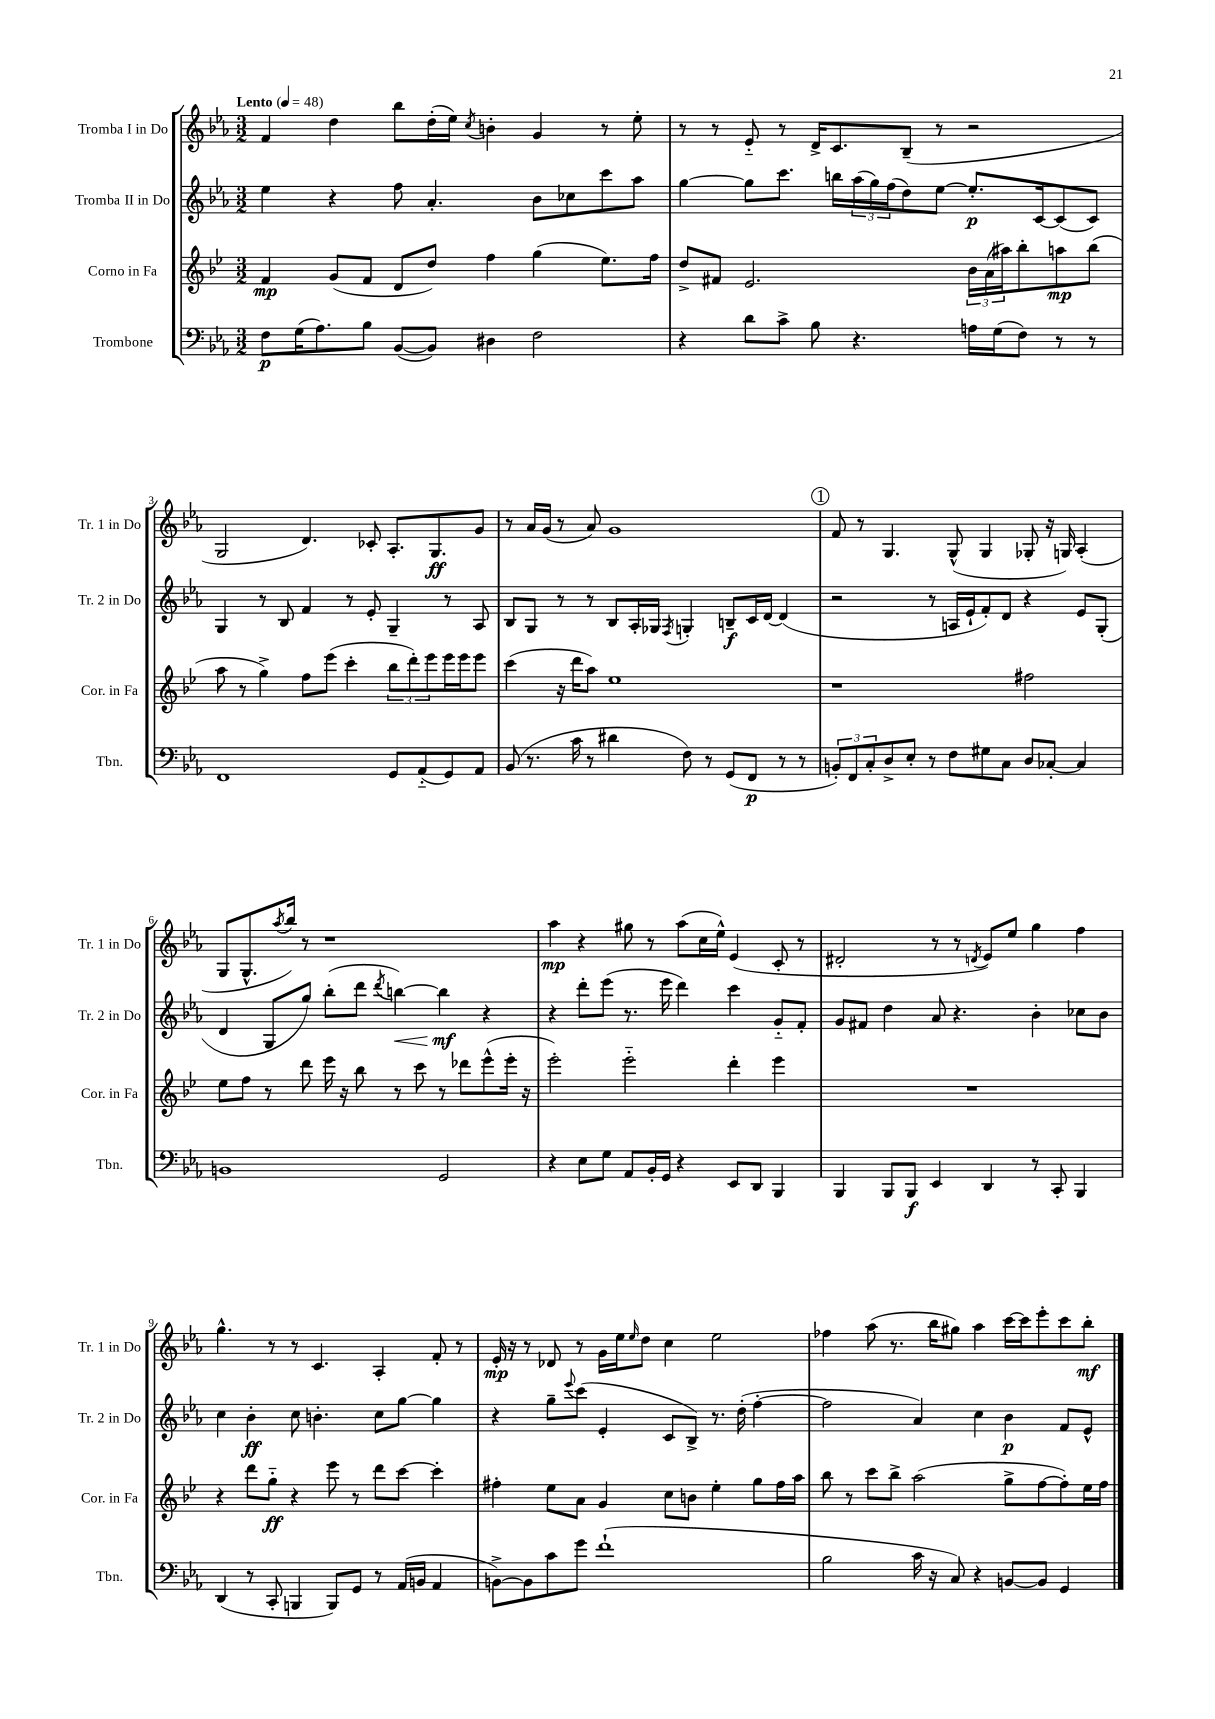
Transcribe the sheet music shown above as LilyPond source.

<<
\new StaffGroup <<
\new Staff = "s0" \with { instrumentName = "Tromba I in Do" shortInstrumentName = "Tr. 1 in Do" } {
    \clef treble \key ees \major \numericTimeSignature \time 3/2 \tempo "Lento" 4 = 48
    f'4 d''4 bes''8 d''16-.( ees''16) \acciaccatura { c''8 } b'4-. g'4 r8 ees''8-. |
    r8 r8 ees'8-_ r8 d'16-> c'8. bes8--( r8 r2 |
    g2 d'4.) ces'8-. aes8.-. g8.\ff g'8 |
    r8 aes'16 g'16( r8 aes'8) g'1 |
    \mark \markup { \circle "1" } f'8 r8 g4. g8-^( g4 ges8-. r16 g16) aes4-.( |
    g8 g8.-^ \acciaccatura { aes''8 } bes''16) r8 r1 |
    aes''4\mp r4 gis''8 r8 aes''8( c''16 ees''16-^) ees'4( c'8-. r8 |
    dis'2-. r8 r8 \acciaccatura { d'8 } ees'8) ees''8 g''4 f''4 |
    g''4.-^ r8 r8 c'4. aes4-. f'8-. r8 |
    ees'16-.\mp r16 r8 des'8 r8 g'16 ees''16 \grace { ees''16 } d''8 c''4 ees''2 |
    fes''4 aes''8( r8. bes''16 gis''8) aes''4 c'''16~ c'''16 ees'''8-. c'''8 bes''8-.\mf \bar "|." |
}
\new Staff = "s1" \with { instrumentName = "Tromba II in Do" shortInstrumentName = "Tr. 2 in Do" } {
    \clef treble \key ees \major \numericTimeSignature \time 3/2
    ees''4 r4 f''8 aes'4.-. bes'8 ces''8 c'''8 aes''8 |
    g''4~ g''8 c'''8. b''16 \tuplet 3/2 { aes''16( g''16) f''16( } d''8) ees''8~ ees''8.-.\p c'16~ c'8( c'8) |
    g4 r8 bes8 f'4 r8 ees'8-. g4-- r8 aes8 |
    bes8 g8 r8 r8 bes8 aes16-. ges16 \acciaccatura { f8 } g4-. b8--\f c'16 d'16~ d'4( |
    \mark \markup { \circle "1" } r2 r8 a16 ees'16-! f'8-.) d'8 r4 ees'8 g8-.( |
    d'4 g8 g''8) bes''8-.( d'''8 \acciaccatura { d'''8 } b''4~\<) b''4\mf\! r4 |
    r4 d'''8-. ees'''8( r8. ees'''16 d'''4) c'''4 g'8-_ f'8-. |
    g'8 fis'8 d''4 aes'8 r4. bes'4-. ces''8 bes'8 |
    c''4 bes'4-.\ff c''8 b'4.-. c''8 g''8~ g''4 |
    r4 g''8-- \appoggiatura { ees'''8 } c'''8( ees'4-. c'8 bes8->) r8. d''16-.( f''4~-. |
    f''2 aes'4) c''4 bes'4\p f'8 ees'8-^ \bar "|." |
}
\new Staff = "s2" \with { instrumentName = "Corno in Fa" shortInstrumentName = "Cor. in Fa" } {
    \clef treble \key bes \major \numericTimeSignature \time 3/2
    f'4\mp g'8( f'8 d'8 d''8) f''4 g''4( ees''8.) f''16 |
    d''8-> fis'8 ees'2. \tuplet 3/2 { bes'16 a'16( ais''16) } bes''8-. a''8\mp bes''8( |
    a''8 r8 g''4->) f''8 ees'''8( c'''4-. \tuplet 3/2 { bes''8 d'''8-.) ees'''8 } ees'''16 ees'''16 ees'''8 |
    c'''4( r16 d'''16 a''8) ees''1 |
    \mark \markup { \circle "1" } r1 fis''2 |
    ees''8 f''8 r8 d'''8 ees'''16 r16 bes''8 r8 c'''8 r8 des'''8 ees'''8-^( ees'''16-. r16 |
    ees'''2-.) ees'''2-_ d'''4-. ees'''4 |
    R1. |
    r4 d'''8 g''8-_\ff r4 ees'''8 r8 d'''8 c'''8~ c'''4-. |
    fis''4-. ees''8 a'8 g'4 c''8 b'8 ees''4-. g''8 fis''16 a''16 |
    bes''8 r8 c'''8 bes''8-> a''2( g''8-> f''8~ f''8-.) ees''16 f''16 \bar "|." |
}
\new Staff = "s3" \with { instrumentName = "Trombone" shortInstrumentName = "Tbn." } {
    \clef bass \key ees \major \numericTimeSignature \time 3/2
    f8\p g16( aes8.) bes8 bes,8~( bes,8) dis4 f2 |
    r4 d'8 c'8-> bes8 r4. a16 g16( f8) r8 r8 |
    f,1 g,8 aes,8-_( g,8) aes,8 |
    bes,8( r8. c'16 r8 dis'4 f8) r8 g,8( f,8\p r8 r8 |
    \mark \markup { \circle "1" } \tuplet 3/2 { b,8-.) f,8 c8-. } d8-> ees8-. r8 f8 gis8 c8 d8 ces8~-. ces4 |
    b,1 g,2 |
    r4 ees8 g8 aes,8 bes,16-. g,16 r4 ees,8 d,8 bes,,4 |
    bes,,4 bes,,8 bes,,8\f ees,4 d,4 r8 c,8-. bes,,4 |
    d,4( r8 c,8-. b,,4 b,,8) g,8 r8 aes,16( b,16 aes,4 |
    b,8~->) b,8 c'8 g'8 f'1-!( |
    bes2 c'16 r16 c8) r4 b,8~ b,8 g,4 \bar "|." |
}
>>
>>
